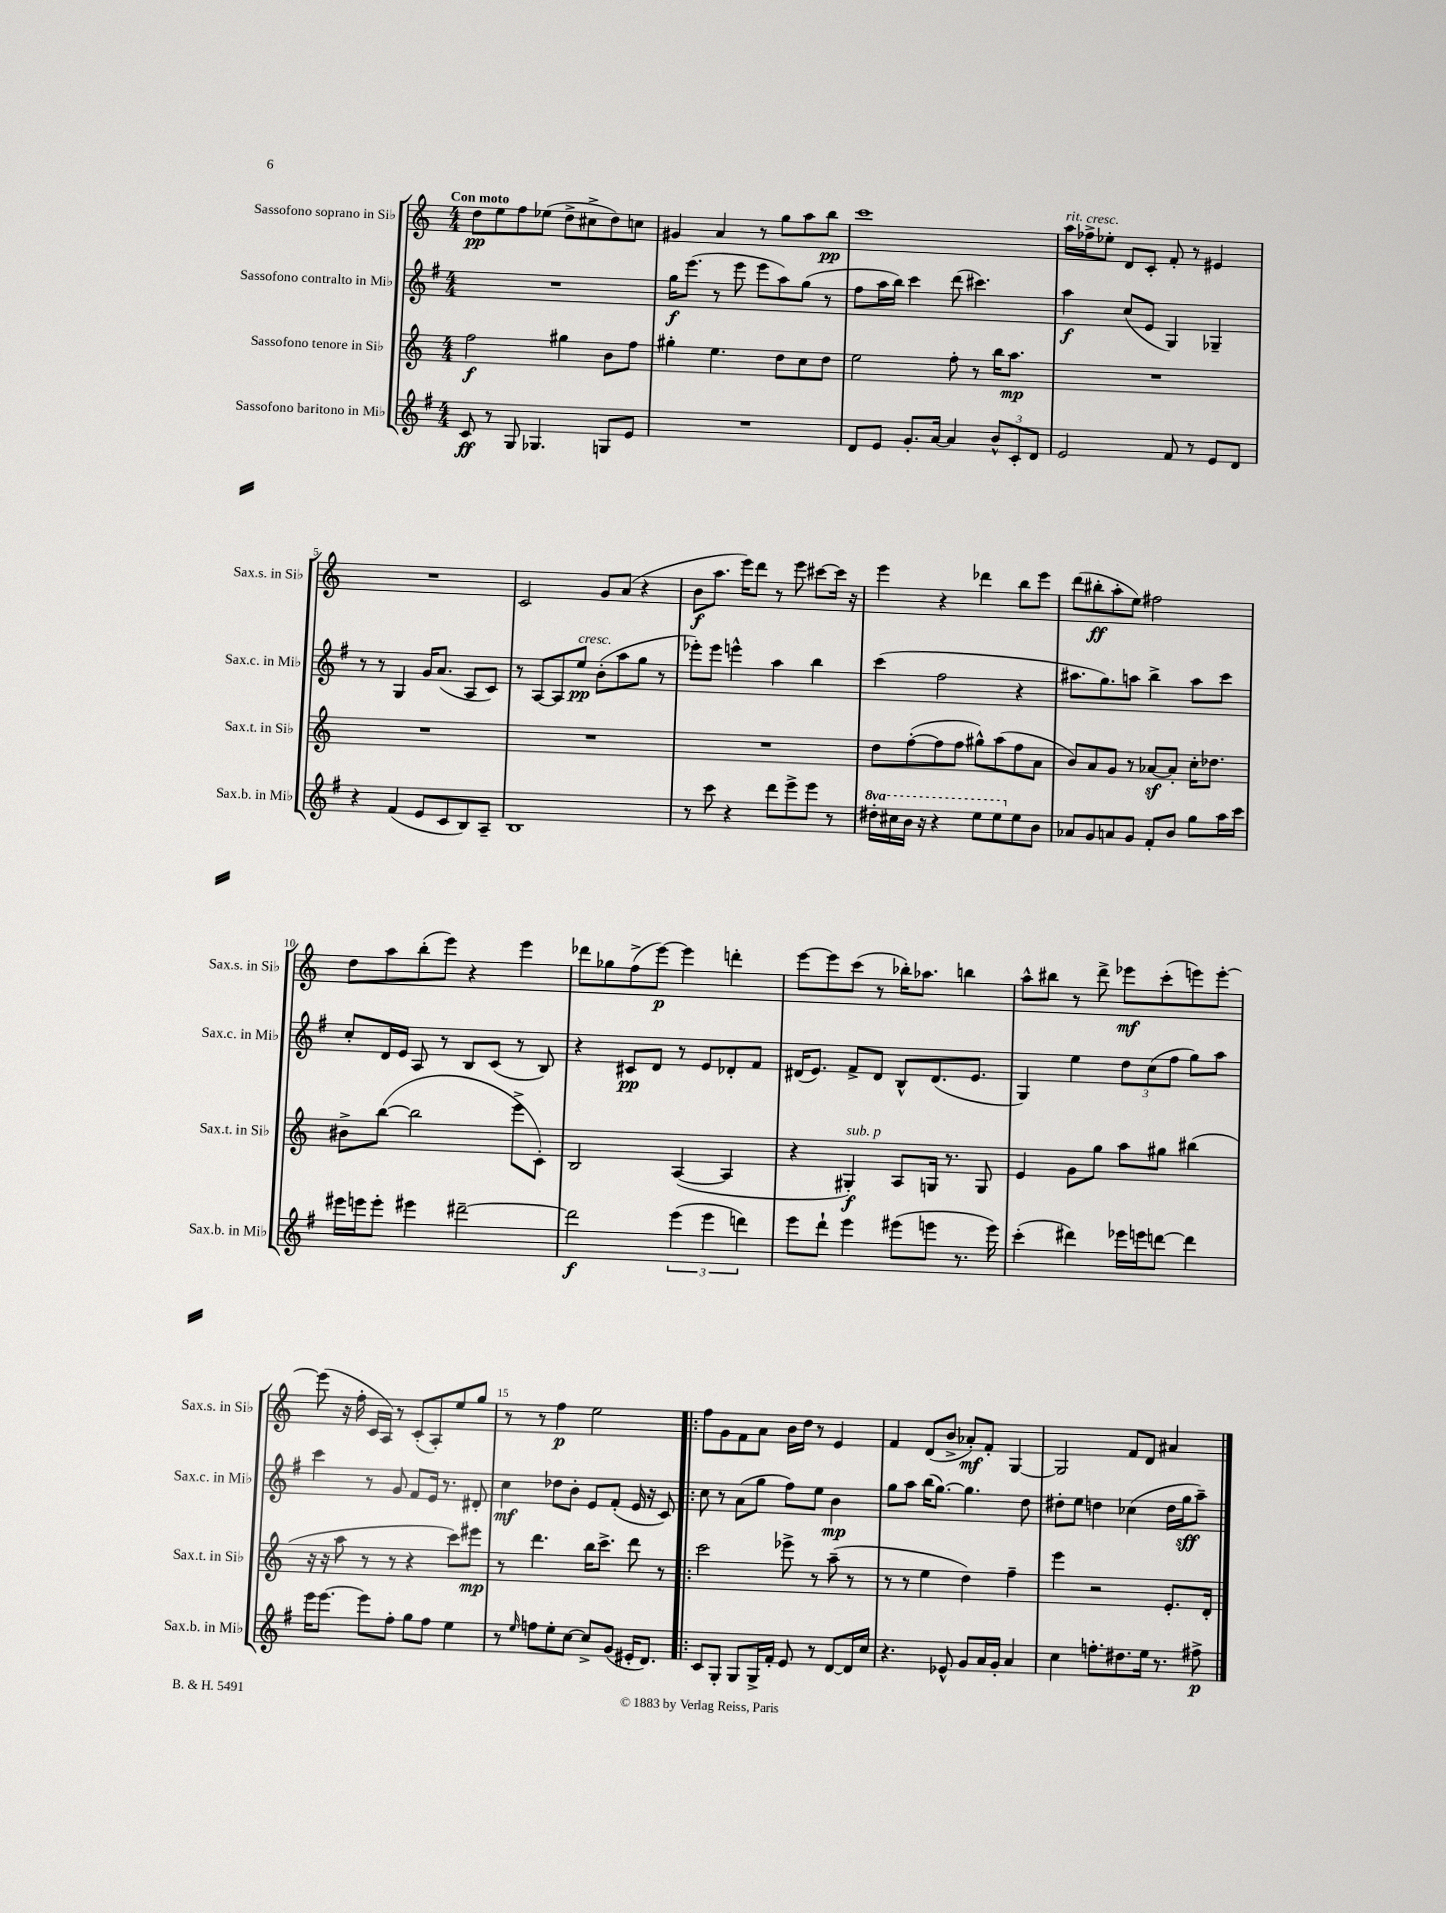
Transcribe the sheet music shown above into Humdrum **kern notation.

**kern	**kern	**kern	**kern
*staff4	*staff3	*staff2	*staff1
*clefG2	*clefG2	*clefG2	*clefG2
*k[f#]	*k[]	*k[f#]	*k[]
*M4/4	*M4/4	*M4/4	*M4/4
8c	2ff	1r	8dd
8r	.	.	8ee
8G	.	.	8ff
4.G-	.	.	(8ee-
.	4gg#	.	8dd^
.	.	.	8cc#^
8G	8b	.	8dd)
8e	8ff	.	8cc
=	=	=	=
1r	4gg#'	16gg	4g#
.	.	(8.eee	.
.	4.ee	8r	4a
.	.	8eee	.
.	.	8eee	8r
.	8dd	8aa)	8gg
.	8cc	(8gg	8aa
.	8dd	8r	8bb
=	=	=	=
8d	2ee	8ff#	1ccc
8e	.	16aa	.
.	.	16bb)	.
8.g'	.	4ccc	.
[16a	.	.	.
4a]	8ff'	(8ddd	.
.	8r	4.ccc#)	.
12b^^	16bb	.	.
.	8.aa	.	.
12c'	.	.	.
12d	.	.	.
=	=	=	=
2e	1r	4aa	16aa
.	.	.	16ff-^
.	.	.	8ee-'
.	.	(8cc	8d
.	.	8e	8c'
8f#	.	4G)	8f'
8r	.	.	8r
8e	.	4G-~	4e#
8d	.	.	.
=	=	=	=
4r	1r	8r	1r
.	.	8r	.
(4f#	.	4G	.
8e	.	16g	.
.	.	(8.a	.
8c	.	.	.
8B)	.	8A	.
8A~	.	8c)	.
=	=	=	=
1B	1r	8r	2c
.	.	[8A	.
.	.	8A]	.
.	.	8ee	.
.	.	(8b'	8g
.	.	8aa	(8a
.	.	8gg	4r
.	.	8r	.
=	=	=	=
8r	1r	8eee-')	8b
8ccc	.	8eee-	8.aa
4r	.	4eee^^	.
.	.	.	16eee)
.	.	.	8ddd
8ddd	.	4aa	8r
8eee^	.	.	8eee
8eee	.	4bb	[8ccc#
8r	.	.	16ccc#]
.	.	.	16r
=	=	=	=
16ddd#'	8dd	(4ccc	4eee
16ccc#	.	.	.
16bb	([8ff'	.	.
16r	.	.	.
4r	8ff]	2ff#	4r
.	8ff	.	.
8eee	8gg#^^)	.	4ddd-
8eee	(8aa	.	.
8ee	8ff	4r	8bb
8b	8a	.	8eee
=	=	=	=
8a-	8b)	8.aa#	(8ddd
8g	8a	.	8bb#'
.	.	8.gg)	.
8a	8g	.	8aa'
8g	8r	8aa	8ee)
8f#'	[8a-	4bb^	2ff#
8b	8a-']	.	.
8gg	16cc'	8aa	.
.	8.dd-	.	.
16aa	.	8ccc	.
16ccc	.	.	.
=	=	=	=
16eee#	8b#^	8cc'	8dd
16eee	.	.	.
8eee'	([8bb	16d	8aa
.	.	16e	.
4eee#	2bb]	8A	(8bb'
.	.	8r	8eee)
[2ddd#~	.	8B	4r
.	.	(8c	.
.	8eee^	8r	4eee
.	8c')	8B)	.
=	=	=	=
2ddd#]	2B	4r	8ddd-
.	.	.	8gg-
.	.	8c#	(8ff^
.	.	8d	[8eee)
(6eee	([4A	8r	4eee]
.	.	8e	.
6eee	.	.	.
.	4A]	8d-'	4ddd'
6ddd)	.	.	.
.	.	8f#	.
=	=	=	=
8eee	4r	(16d#	[8eee
.	.	8.e)	.
8ddd`	.	.	8eee]
4eee	4G#')	8f#^	(8ccc
.	.	8d#	8r
(8eee#	8A	8B^^	16bb-')
.	.	.	8.aa-
8eee	16G	(8.d#	.
.	8.r	.	.
8.r	.	.	4bb
.	.	8.e	.
.	8G	.	.
16eee)	.	.	.
=	=	=	=
(4ccc'	4e	4G)	8aa^^
.	.	.	8bb#
4ddd#)	8g	4ee	8r
.	8gg	.	8ddd^
16eee-	8aa	12dd	8eee-
16eee	.	.	.
.	.	(12cc	.
[8ddd	8gg#	.	(8ccc'
.	.	12ff#	.
4ddd]	(4bb#	8gg)	8eee)
.	.	8aa	[8eee'
=	=	=	=
16eee	16r	4ccc	(8eee]
[8.eee	16r	.	.
.	8aa	.	16r
.	.	.	16ff'
8eee]	8r	8r	16c
.	.	.	16A)
8ff#'	8r	8g	8r
8gg	4r	8f#	(8c'
8ff#	.	16e	8A')
.	.	8.r	.
4ee	8ccc)	.	8ee
.	8eee#	8d#'	8gg
=	=	=	=
8r	8r	4cc	8r
16qqee	.	.	.
8ff	4.ddd	.	8r
8ee'	.	8dd-	4ff
[8cc	.	8b'	.
8cc^]	16bb	8e	2ee
.	8.ccc^	.	.
(8g	.	(8f#'	.
16e#'	8ddd	16e	.
8.d)	.	16r	.
.	8r	8c)	.
=!|:	=!|:	=!|:	=!|:
8c	2ccc	8cc	8ff
8G'	.	8r	8g
8G	.	(8a	8f
16G^	.	8gg	8a
16f#'	.	.	.
8e	8eee-^	8ff#)	16b
.	.	.	16dd
8r	8r	8ee	8r
[8d	(8aa~	4b	4e
16d]	8r	.	.
16cc	.	.	.
=	=	=	=
4.r	8r	8gg	4f
.	8r	8aa	.
.	4ee	(16bb	(8d
.	.	[8.gg)	.
8e-^^	.	.	8b^
8g	4dd)	4.gg]	8a-')
16a	.	.	8f'
16g'	.	.	.
4a	4ff~	.	[4G
.	.	8dd	.
=	=	=	=
4cc	4eee	8dd#'	2G]
.	.	8ee	.
8.ff'	2r	4dd	.
8.dd#	.	.	.
.	.	(4cc-	8f
16ee	.	.	8d
8.r	.	.	.
.	8.e'	16dd	4a#
.	.	16gg	.
8ff#^	.	8aa~)	.
.	16d'	.	.
==	==	==	==
*-	*-	*-	*-
